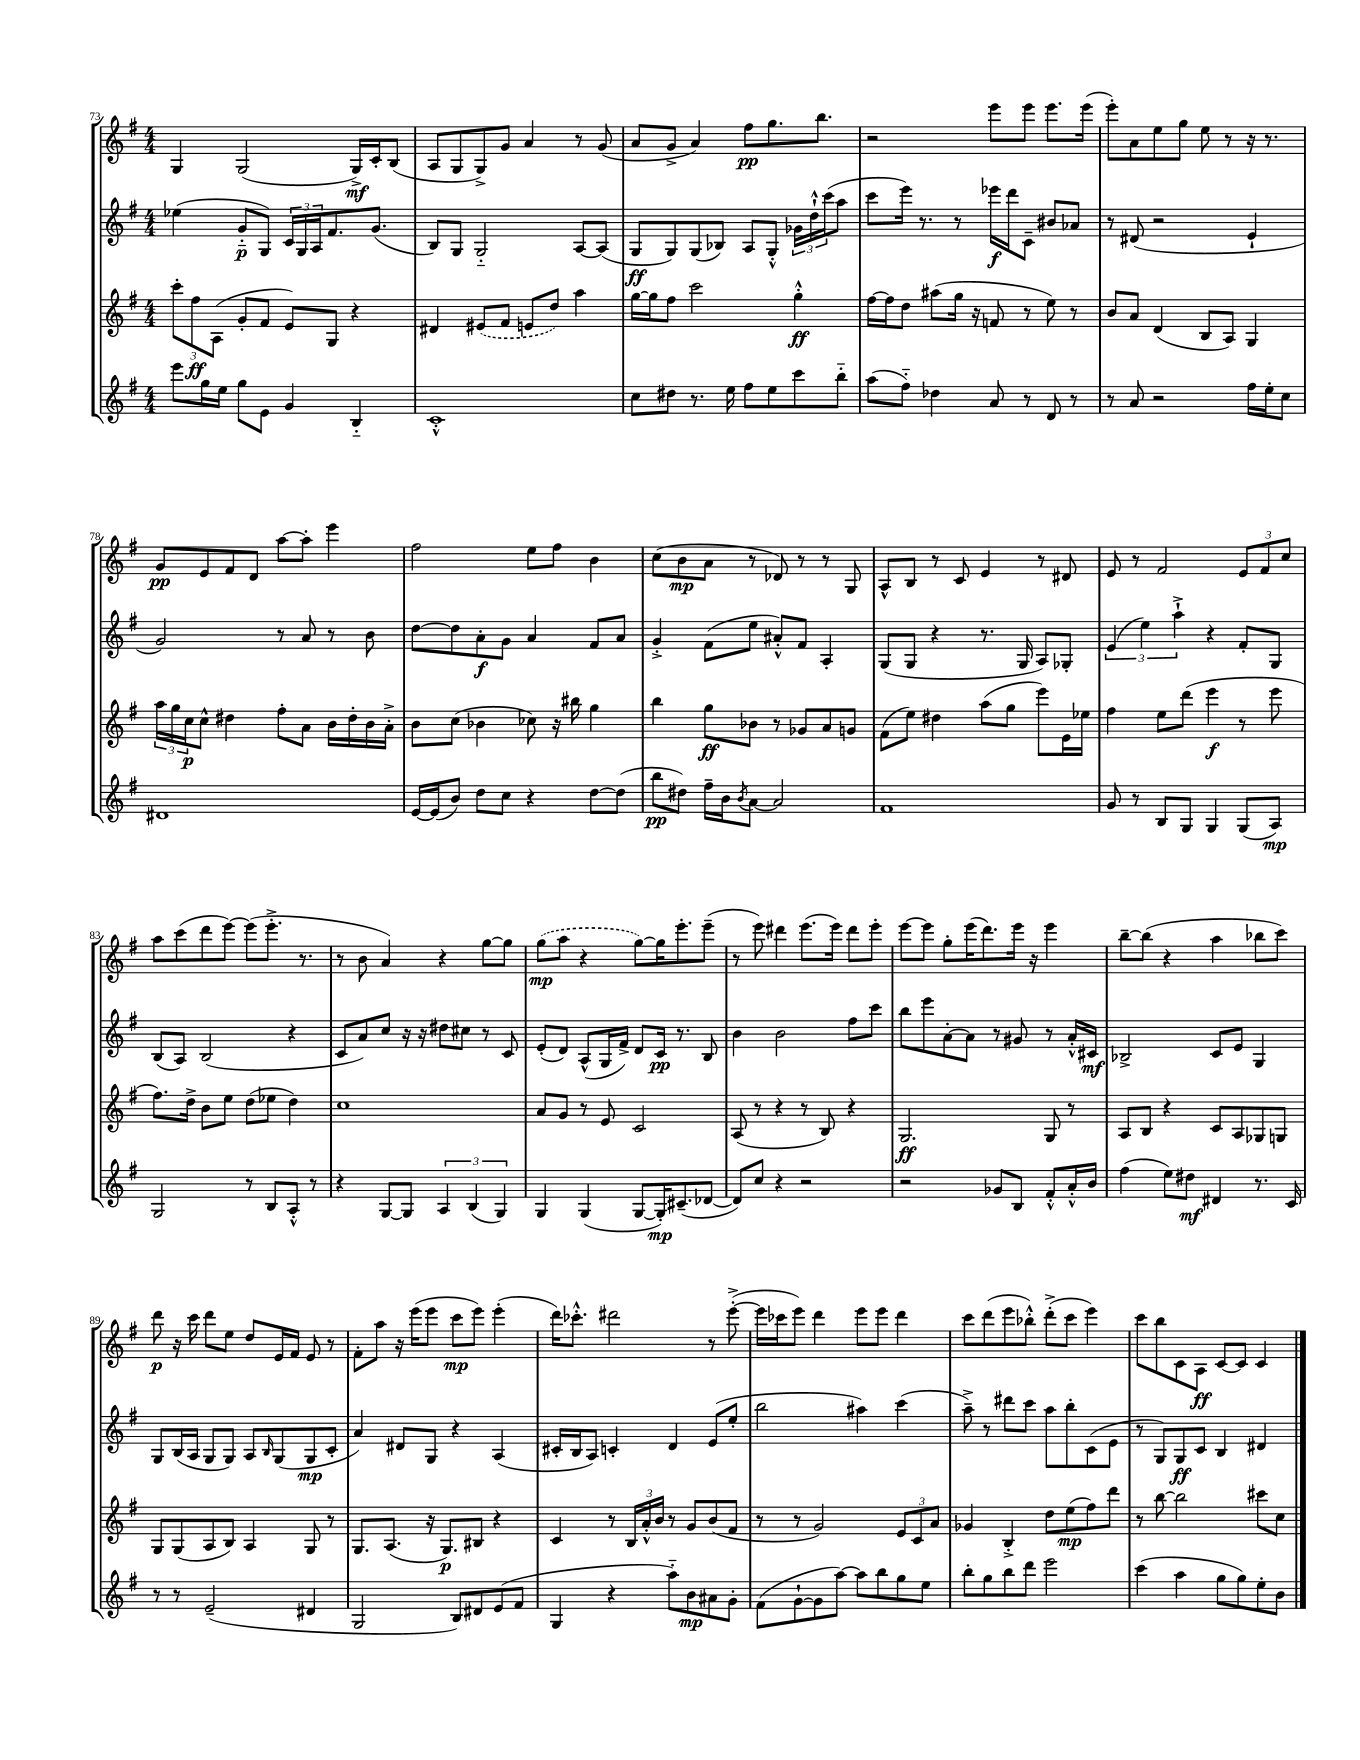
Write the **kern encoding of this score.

**kern	**dynam	**kern	**dynam	**kern	**dynam	**kern	**dynam
*part4	*part4	*part3	*part3	*part2	*part2	*part1	*part1
*staff4	*staff4	*staff3	*staff3	*staff2	*staff2	*staff1	*staff1
*clefG2	*	*clefG2	*	*clefG2	*	*clefG2	*
*k[f#]	*	*k[f#]	*	*k[f#]	*	*k[f#]	*
*M4/4	*	*M4/4	*	*M4/4	*	*M4/4	*
=73	=73	=73	=73	=73	=73	=73	=73
8eee\L	.	12ccc'\L	.	(4ee-X\	.	4G/	.
.	.	12ff#\	ff	.	.	.	.
16gg\L	.	.	.	.	.	.	.
.	.	(12A\J	.	.	.	.	.
16ee\JJ	.	.	.	.	.	.	.
8gg\L	.	8g'/L	.	8g/L	p	(2G/	.
8e\J	.	8f#/J	.	8G/J)	.	.	.
4g/	.	8e/L)	.	24c/LL	.	.	.
.	.	.	.	24G/	.	.	.
.	.	.	.	24A/J	.	.	.
.	.	8G/J	.	8.f#/	.	.	.
4B/	.	4r	.	.	.	16G^/LL)	mf
.	.	.	.	(8.g/J	.	16c'/J	.
.	.	.	.	.	.	(8B/J	.
=74	=74	=74	=74	=74	=74	=74	=74
1c'^^	.	4d#X/	.	8B/L)	.	8A/L	.
.	.	.	.	8G/J	.	8G/	.
.	.	(8e#X/L	.	2G/	.	8G^/)	.
.	.	8f#/J	.	.	.	8g/J	.
.	.	8en/L	.	.	.	4a/	.
.	.	8dd/J)	.	.	.	.	.
.	.	4aa\	.	[8A/L	.	8r	.
.	.	.	.	(8A/J]	.	(8g/	.
=75	=75	=75	=75	=75	=75	=75	=75
8cc\L	.	[16gg\LL	.	8G/L	ff	8a/L	.
.	.	16gg\J]	.	.	.	.	.
8dd#X\J	.	8ff#\J	.	8G/)	.	8g^/J	.
8.r	.	2ccc\	.	(8G/	.	4a/)	.
.	.	.	.	8B-X/J)	.	.	.
16ee\	.	.	.	.	.	.	.
8ff#\L	.	.	.	8A/L	.	8ff#\L	pp
8ee\	.	.	.	8G'^^/J	.	8.gg\	.
8ccc\	.	4gg'^^\	ff	24g-X\LL	.	.	.
.	.	.	.	24dd`^^\	.	.	.
.	.	.	.	.	.	8.bb\J	.
.	.	.	.	(24ccc\J	.	.	.
8bb\J	.	.	.	8aa\J	.	.	.
=76	=76	=76	=76	=76	=76	=76	=76
(8aa\L	.	[16ff#\LL	.	8ccc\L	.	2r	.
.	.	16ff#\J]	.	.	.	.	.
8ff#\J)	.	8dd\J	.	16eee\Jk)	.	.	.
.	.	.	.	8.r	.	.	.
4dd-X\	.	(8aa#X\L	.	.	.	.	.
.	.	16gg\Jk	.	8r	.	.	.
.	.	16r	.	.	.	.	.
8a/	.	8fn/	.	16eee-X\LL	f	8eee\L	.
.	.	.	.	16ddd\J	.	.	.
8r	.	8r	.	8c~\J	.	8eee\J	.
8d/	.	8ee\)	.	8b#X/L	.	8.eee\L	.
8r	.	8r	.	8a-X/J	.	.	.
.	.	.	.	.	.	(16eee\Jk	.
=77	=77	=77	=77	=77	=77	=77	=77
8r	.	8b/L	.	8r	.	8eee'\L)	.
8a/	.	8a/J	.	(8d#X/	.	8a\	.
2r	.	(4d/	.	2r	.	8ee\	.
.	.	.	.	.	.	8gg\J	.
.	.	8B/L	.	.	.	8ee\	.
.	.	8A/J)	.	.	.	8r	.
16ff#\LL	.	4G/	.	4e`/	.	16r	.
16ee'\J	.	.	.	.	.	8.r	.
8cc\J	.	.	.	.	.	.	.
!!LO:LB:g=z
=78	=78	=78	=78	=78	=78	=78	=78
1d#X	.	24aa\LL	.	2g/)	.	8g/L	pp
.	.	24gg\	.	.	.	.	.
.	.	24cc\J	p	.	.	.	.
.	.	8cc^^\J	.	.	.	8e/	.
.	.	4dd#X\	.	.	.	8f#/	.
.	.	.	.	.	.	8d/J	.
.	.	8ff#'\L	.	8r	.	[8aa\L	.
.	.	8a\J	.	8a/	.	8aa'\J]	.
.	.	16b\LL	.	8r	.	4eee\	.
.	.	16dd#'\	.	.	.	.	.
.	.	16b\	.	8b\	.	.	.
.	.	16a'^\JJ	.	.	.	.	.
=79	=79	=79	=79	=79	=79	=79	=79
[16e/LL	.	8b\L	.	[8dd\L	.	2ff#\	.
(16e/J]	.	.	.	.	.	.	.
8b/J)	.	(8cc\J	.	8dd\]	.	.	.
8dd\L	.	4b-X\	.	8a'\	f	.	.
8cc\J	.	.	.	8g\J	.	.	.
4r	.	8cc-X\)	.	4a/	.	8ee\L	.
.	.	16r	.	.	.	8ff#\J	.
.	.	16bb#X\	.	.	.	.	.
[8dd\L	.	4gg\	.	8f#/L	.	4b\	.
(8dd\J]	.	.	.	8a/J	.	.	.
=80	=80	=80	=80	=80	=80	=80	=80
8bb\L	pp	4bb\	.	4g'^/	.	(8cc\L	.
8dd#X\J)	.	.	.	.	.	8b\	mp
16ff#~\LL	.	8gg\L	ff	(8f#\L	.	8a\J	.
16b\J	.	.	.	.	.	.	.
8qb/	.	.	.	.	.	.	.
[8a\J	.	8b-X\J	.	8ee\J	.	8r	.
2a/]	.	8r	.	8a#X'^^/L)	.	8d-X/)	.
.	.	8g-X/L	.	8f#/J	.	8r	.
.	.	8a/	.	4A'/	.	8r	.
.	.	8gn/J	.	.	.	8G/	.
=81	=81	=81	=81	=81	=81	=81	=81
1f#	.	(8f#\L	.	(8G/L	.	8A^^/L	.
.	.	8ee\J)	.	8G/J	.	8B/J	.
.	.	4dd#X\	.	4r	.	8r	.
.	.	.	.	.	.	8c/	.
.	.	(8aa\L	.	8.r	.	4e/	.
.	.	8gg\J	.	.	.	.	.
.	.	.	.	16G/	.	.	.
.	.	8eee\L)	.	8A/L)	.	8r	.
.	.	16e\L	.	8G-X'/J	.	8d#X/	.
.	.	16ee-X\JJ	.	.	.	.	.
=82	=82	=82	=82	=82	=82	=82	=82
8g/	.	4ff#\	.	(6e/	.	8e/	.
8r	.	.	.	.	.	8r	.
.	.	.	.	6ee\)	.	.	.
8B/L	.	8ee\L	.	.	.	2f#/	.
.	.	.	.	6aa`^\	.	.	.
8G/J	.	(8ddd\J	.	.	.	.	.
4G/	.	4eee\	f	4r	.	.	.
(8G/L	.	8r	.	8f#'/L	.	12e/L	.
.	.	.	.	.	.	12f#/	.
8A/J)	mp	8eee\	.	8G/J	.	.	.
.	.	.	.	.	.	12cc/J	.
!!LO:LB:g=z
=83	=83	=83	=83	=83	=83	=83	=83
2G/	.	8.ff#\L)	.	(8B/L	.	8aa\L	.
.	.	.	.	8A/J)	.	(8ccc\	.
.	.	16dd^\Jk	.	.	.	.	.
.	.	8b\L	.	(2B/	.	8ddd\	.
.	.	8ee\J	.	.	.	[8eee\J)	.
8r	.	(8dd\L	.	.	.	(8eee\L]	.
8B/L	.	8ee-X\J	.	.	.	8.eee'^\J	.
8A'^^/J	.	4dd\)	.	4r	.	.	.
.	.	.	.	.	.	8.r	.
8r	.	.	.	.	.	.	.
=84	=84	=84	=84	=84	=84	=84	=84
4r	.	1cc	.	8c/L	.	8r	.
.	.	.	.	8a/)	.	8b\	.
[8G/L	.	.	.	8cc/J	.	4a/)	.
8G/J]	.	.	.	16r	.	.	.
.	.	.	.	16r	.	.	.
6A/	.	.	.	8dd#X\L	.	4r	.
.	.	.	.	8cc#X\J	.	.	.
(6B/	.	.	.	.	.	.	.
.	.	.	.	8r	.	[8gg\L	.
6G/)	.	.	.	.	.	.	.
.	.	.	.	8c/	.	8gg\J]	.
=85	=85	=85	=85	=85	=85	=85	=85
4G/	.	8a/L	.	(8e'/L	.	(8gg\L	mp
.	.	8g/J	.	8d/J)	.	8aa\J	.
(4G/	.	8r	.	(8A^^/L	.	4r	.
.	.	8e/	.	16G/L	.	.	.
.	.	.	.	16f#^/JJ)	.	.	.
[8G/L	.	2c/	.	8d/L	.	[8gg\L)	.
16G'/K])	mp	.	.	16c/Jk	pp	16gg\K]	.
(8.c#X~/	.	.	.	8.r	.	8.eee'\	.
[8d-X/J	.	.	.	8B/	.	(8eee~\J	.
=86	=86	=86	=86	=86	=86	=86	=86
8d-/L])	.	(8A/	.	4b\	.	8r	.
8cc/J	.	8r	.	.	.	8eee\)	.
4r	.	4r	.	2b\	.	4ddd#X\	.
2r	.	8r	.	.	.	(8.eee\L	.
.	.	8B/)	.	.	.	.	.
.	.	.	.	.	.	16eee\Jk)	.
.	.	4r	.	8ff#\L	.	8ddd#\L	.
.	.	.	.	8ccc\J	.	8eee'\J	.
=87	=87	=87	=87	=87	=87	=87	=87
2r	.	2.G/	ff	8bb\L	.	[8eee\L	.
.	.	.	.	8eee\	.	8eee\J]	.
.	.	.	.	[8a'\	.	8gg'\L	.
.	.	.	.	8a\J]	.	(16eee\K	.
.	.	.	.	.	.	8.ddd\)	.
8g-X/L	.	.	.	8r	.	.	.
8B/J	.	.	.	8g#X/	.	16eee\Jk	.
.	.	.	.	.	.	16r	.
8f#'^^/L	.	8G/	.	8r	.	4eee\	.
16a'^^/L	.	8r	.	16a'^^/LL	.	.	.
16b/JJ	.	.	.	16c#X/JJ	mf	.	.
=88	=88	=88	=88	=88	=88	=88	=88
(4ff#\	.	8A/L	.	2B-X^/	.	[8bb~\L	.
.	.	8B/J	.	.	.	(8bb\J]	.
8ee\L)	.	4r	.	.	.	4r	.
8dd#X\J	mf	.	.	.	.	.	.
4d#X/	.	8c/L	.	8c/L	.	4aa\	.
.	.	8A/	.	8e/J	.	.	.
8.r	.	8G-X/	.	4G/	.	8bb-X\L	.
.	.	8Gn/J	.	.	.	8ccc\J)	.
16c/	.	.	.	.	.	.	.
!!LO:LB:g=z
=89	=89	=89	=89	=89	=89	=89	=89
8r	.	8G/L	.	8G/L	.	8ddd\	p
8r	.	(8G/	.	(16B/L	.	16r	.
.	.	.	.	16A/JJ	.	16ccc\	.
(2e~/	.	8A/	.	8G/L	.	8ddd\L	.
.	.	8B/J)	.	8G/J)	.	8ee\J	.
.	.	4A/	.	8A/L	.	8dd/L	.
.	.	.	.	16qqB/	.	.	.
.	.	.	.	(8G/	.	16e/L	.
.	.	.	.	.	.	16f#/JJ	.
4d#X/	.	8G/	.	8G/	mp	8e/	.
.	.	8r	.	8c'/J	.	8r	.
=90	=90	=90	=90	=90	=90	=90	=90
2G/	.	8.G/L	.	4a/)	.	8f#'\L	.
.	.	.	.	.	.	8aa\J	.
.	.	(8.A/J	.	.	.	.	.
.	.	.	.	8d#X/L	.	16r	.
.	.	.	.	.	.	(16eee\KL	.
.	.	16r	.	8G/J	.	8eee\J	.
.	.	8.G/L)	p	.	.	.	.
8B/L)	.	.	.	4r	.	8ccc\L	mp
8d#X/	.	8B#X/J	.	.	.	8eee\J)	.
(8e/	.	4r	.	(4A/	.	(4eee'\	.
8f#/J	.	.	.	.	.	.	.
=91	=91	=91	=91	=91	=91	=91	=91
4G/	.	4c/	.	16c#X'/LL	.	16ddd\KL)	.
.	.	.	.	16B/J	.	8.ccc-X'^^\J	.
.	.	.	.	8A/J)	.	.	.
4r	.	8r	.	4cn'/	.	2ddd#X\	.
.	.	24B/LL	.	.	.	.	.
.	.	24a'^^/	.	.	.	.	.
.	.	24b/JJ	.	.	.	.	.
8aa\L)	.	8r	.	4d/	.	.	.
8b\	mp	8g/L	.	.	.	.	.
8a#X\	.	(8b/	.	(8e/L	.	8r	.
8g'\J	.	8f#/J	.	8ee'/J	.	([8eee'^\	.
=92	=92	=92	=92	=92	=92	=92	=92
(8f#\L	.	8r	.	2bb\	.	16eee\LL]	.
.	.	.	.	.	.	16ccc-X\J	.
[8g`\	.	8r	.	.	.	8eee\J)	.
8g\]	.	2g/)	.	.	.	4ddd\	.
[8aa\J)	.	.	.	.	.	.	.
8aa\L]	.	.	.	4aa#X\)	.	8eee\L	.
8bb\	.	.	.	.	.	8eee\J	.
8gg\	.	12e/L	.	(4ccc\	.	4ddd\	.
.	.	12c/	.	.	.	.	.
8ee\J	.	.	.	.	.	.	.
.	.	12a/J	.	.	.	.	.
=93	=93	=93	=93	=93	=93	=93	=93
8bb'\L	.	4g-X/	.	8aa~^\)	.	8ccc\L	.
8gg\	.	.	.	8r	.	(8ddd\	.
8bb\	.	4B'^/	.	8ddd#X\L	.	8eee\	.
8ddd\J	.	.	.	8ccc\J	.	8bb-X'^^\J)	.
2eee\	.	8dd\L	.	8aa\L	.	(8ddd'^\L	.
.	.	(8ee\	mp	8bb'\	.	8ccc\J	.
.	.	8ff#\)	.	(8c\	.	4eee\)	.
.	.	8ddd\J	.	8e\J	.	.	.
=94	=94	=94	=94	=94	=94	=94	=94
(4ccc\	.	8r	.	8r	.	8ccc\L	.
.	.	[8bb\	.	8G/L)	.	8bb\	.
4aa\	.	2bb\]	.	8G/	ff	8c\	.
.	.	.	.	8c/J	.	8A\J	ff
8gg\L	.	.	.	4B/	.	[8c/L	.
8gg\)	.	.	.	.	.	8c/J]	.
8ee'\	.	8ccc#X\L	.	4d#X/	.	4c/	.
8b\J	.	8cc\J	.	.	.	.	.
==	==	==	==	==	==	==	==
*-	*-	*-	*-	*-	*-	*-	*-
